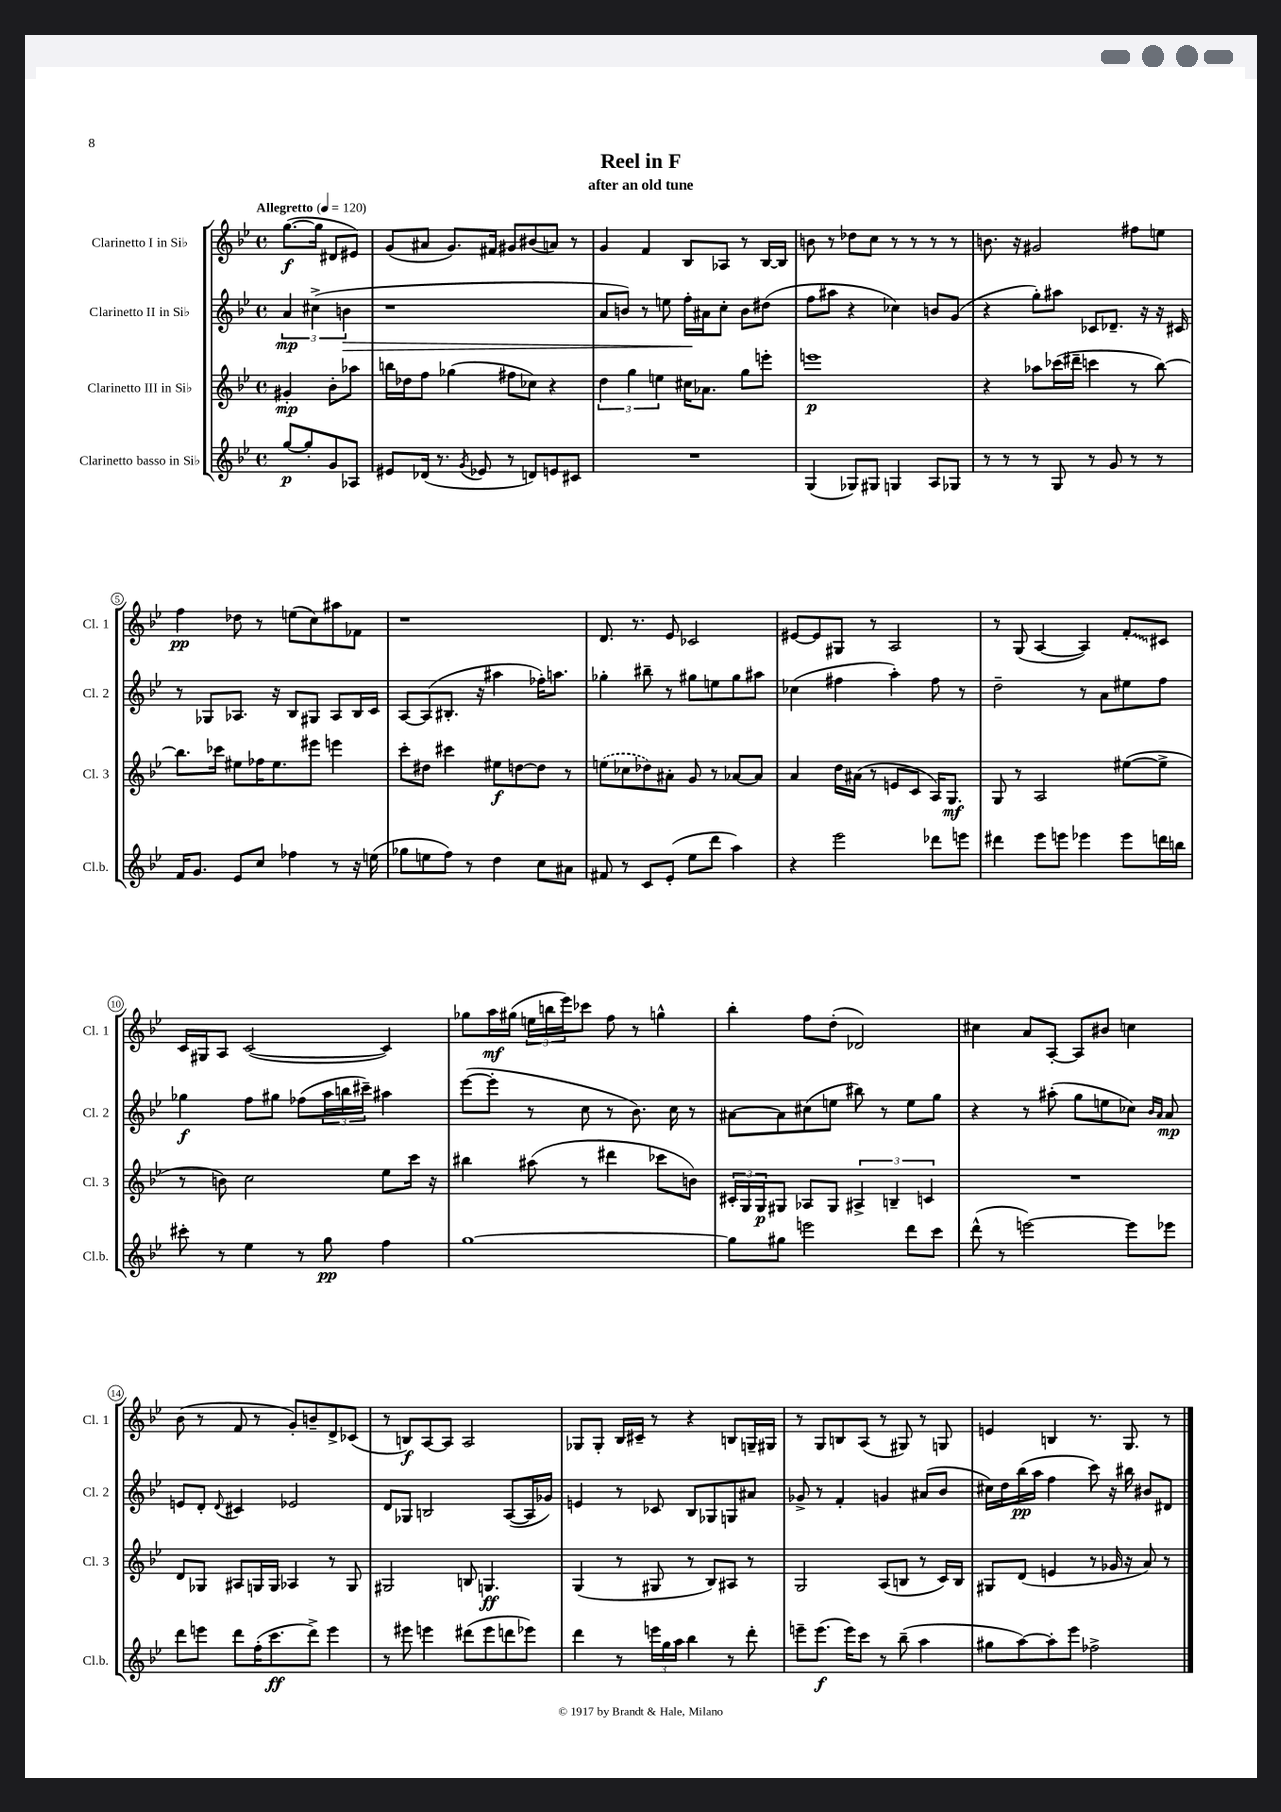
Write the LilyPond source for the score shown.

\header { title = "Reel in F" subtitle = "after an old tune" }
<<
\new StaffGroup <<
\new Staff = "s0" \with { instrumentName = "Clarinetto I in Sib" shortInstrumentName = "Cl. 1" } {
    \clef treble \key bes \major \defaultTimeSignature \time 4/4 \partial 2 \tempo "Allegretto" 4 = 120
    g''8.~\f( g''16 dis'8 eis'8) |
    g'8( ais'8 g'8.) fis'16 gis'8 bis'8( a'8) r8 |
    g'4 f'4 bes8 aes8 r8 bes16~ bes16 |
    b'8 r8 des''8 c''8 r8 r8 r8 r8 |
    b'8. r16 gis'2 fis''8 e''8 |
    f''4\pp des''8 r8 e''8( c''8) ais''8 fes'8 |
    r1 |
    d'8. r8. ees'8 ces'2 |
    eis'8~ eis'8 gis8 r8 a2 |
    r8 g8( a4~ a4) \once \override Glissando.style = #'zigzag f'8-.\glissando cis'8 |
    c'16 gis16 a8 c'2~( c'4) |
    ges''8 a''16\mf gis''16( \tuplet 3/2 { e''16 b''16 ees'''16) } ces'''8 f''8 r8 g''4-^ |
    bes''4-. f''8 d''8-.( des'2) |
    cis''4 a'8 a8~-. a8 bis'8 c''4 |
    bes'8( r8 f'8 r8 g'8-.) b'8-- d'8-> ces'8( |
    r8 b8\f) a8~ a8 a2 |
    ges8 ges8-. bes16 cis'16-- r8 r4 b8 g16-- gis16 |
    r8 g8 b8 a8( r8 gis8) r8 g8 |
    e'4 b4 r8. g8. r8 \bar "|." |
}
\new Staff = "s1" \with { instrumentName = "Clarinetto II in Sib" shortInstrumentName = "Cl. 2" } {
    \clef treble \key bes \major \defaultTimeSignature \time 4/4 \partial 2
    \tuplet 3/2 { a'4\mp cis''4->( b'4\> } |
    r1 |
    a'8 b'8) r8 e''8 f''16-.\! ais'16 c''8-. b'8 dis''8( |
    f''8 ais''8 r4 ces''4) b'8 g'8( |
    r4 g''8-.) ais''8 ces'8 des'8.-- r16 r16 cis'16 |
    r8 ges8 aes8. r16 bes8 gis8 aes8 bes16 c'16 |
    a8~ a8( bis8.-. r16 ais''4 fes''16-.) a''8. |
    ges''4-. bis''8-- r8 gis''8 e''8 gis''8 ais''8 |
    ces''4( fis''4 a''4-.) fis''8 r8 |
    d''2-- r8 a'8 eis''8 f''8 |
    ges''4\f f''8 gis''8 fes''8( \tuplet 3/2 { a''16 b''16 cis'''16--) } ais''4 |
    ees'''8~( ees'''8-. r8 c''8 r8 bes'8.) c''16 r8 |
    ais'8~ ais'8 cis''8( e''8 bis''8) r8 e''8 g''8 |
    r4 r8 ais''8-.( g''8 e''8 ces''8) \grace { bes'16 a'16 } a'8\mp |
    e'8 d'8-. \appoggiatura { d'8 } cis'4 ees'2 |
    d'8 ges8 b2 a8~( a16 ges'16) |
    e'4 r8 ces'8 bes8 ges8 g8 ais'8 |
    ges'8-> r8 f'4-. g'4 ais'8( bes'8 |
    cis''16) d''16 bes''16\pp( a''16 f''4 c'''8) r16 bis''16 bis'8 dis'8 \bar "|." |
}
\new Staff = "s2" \with { instrumentName = "Clarinetto III in Sib" shortInstrumentName = "Cl. 3" } {
    \clef treble \key bes \major \defaultTimeSignature \time 4/4 \partial 2
    gis'4-.\mp bes'8-. aes''8 |
    b''16 des''16 f''8 ges''4( fis''8 ces''8) r4 |
    \tuplet 3/2 { d''4 g''4 e''4 } cis''16 aes'8. g''8 e'''8-. |
    e'''1\p |
    r4 aes''8 ces'''16( dis'''16-- c'''4 r8 bes''8~) |
    bes''8. ces'''16 eis''8 fes''16 eis''8. eis'''8 e'''4 |
    c'''8-. dis''8 cis'''4 eis''8\f d''8~ d''8 r8 |
    \once \slurDashed e''8( ces''8 des''8) ais'8-. g'8 r8 aes'8~ aes'8 |
    a'4 d''16 ais'16( r8 e'8 c'8 a16) g8.\mf |
    g8 r8 a2 eis''8~( eis''8-> |
    r8 b'8) c''2 ees''8 c'''16 r16 |
    bis''4 ais''8( r8 dis'''4 ces'''8 b'8) |
    \tuplet 3/2 { cis'16-. g16 g16\p } gis8 aes8 gis8 \tuplet 3/2 { ais4-> b4-- c'4 } |
    R1 |
    d'8 ges8 ais8 g16 g16 aes4 r8 g8 |
    gis2 b8 g4.\ff |
    g4( r8 gis8 r8 bes8) ais8 r8 |
    g2 a8( b8 r8 c'16) b16 |
    gis8 d'8( e'4 r8 ges'16 r16 a'8) r8 \bar "|." |
}
\new Staff = "s3" \with { instrumentName = "Clarinetto basso in Sib" shortInstrumentName = "Cl.b." } {
    \clef treble \key bes \major \defaultTimeSignature \time 4/4 \partial 2
    g''8~\p g''8-. g'8 aes8 |
    eis'8 des'16( r8. \acciaccatura { g'8 } ees'8 r8 d'8) e'8 cis'8 |
    R1 |
    g4( ges8) gis8 g4 a8 ges8 |
    r8 r8 r8 g8 r8 g'8 r8 r8 |
    f'16 g'8. ees'8 c''8 fes''4 r8 r16 e''16( |
    ges''8 e''8 f''8) r8 d''4 c''8 ais'8 |
    fis'8 r8 c'8 ees'8-.( ees''8 d'''8 a''4) |
    r4 ees'''2 des'''8 e'''8 |
    dis'''4 ees'''8 e'''8 ees'''4 ees'''8 d'''16 b''16 |
    cis'''8-. r8 ees''4 r8 g''8\pp f''4 |
    g''1~ |
    g''8 gis''8 e'''2 d'''8 c'''8 |
    d'''8-^( r8 e'''2~) e'''8 ees'''8 |
    d'''8 e'''8 d'''8 f''16-.( c'''8.\ff d'''8->) e'''4 |
    r8 eis'''8 e'''4 dis'''8( e'''8 d'''8 ees'''8) |
    d'''4 r8 \tuplet 3/2 { e'''16 g''16 a''16 } bes''4 r8 d'''8-. |
    e'''8-- e'''8.\f( e'''16) c'''8 r8 bes''8--( a''4 |
    gis''8 a''8~) a''8-. ees'''8 fes''2-> \bar "|." |
}
>>
>>
\layout { \context { \Score \override BarNumber.stencil = #(make-stencil-circler 0.1 0.3 ly:text-interface::print) } }
